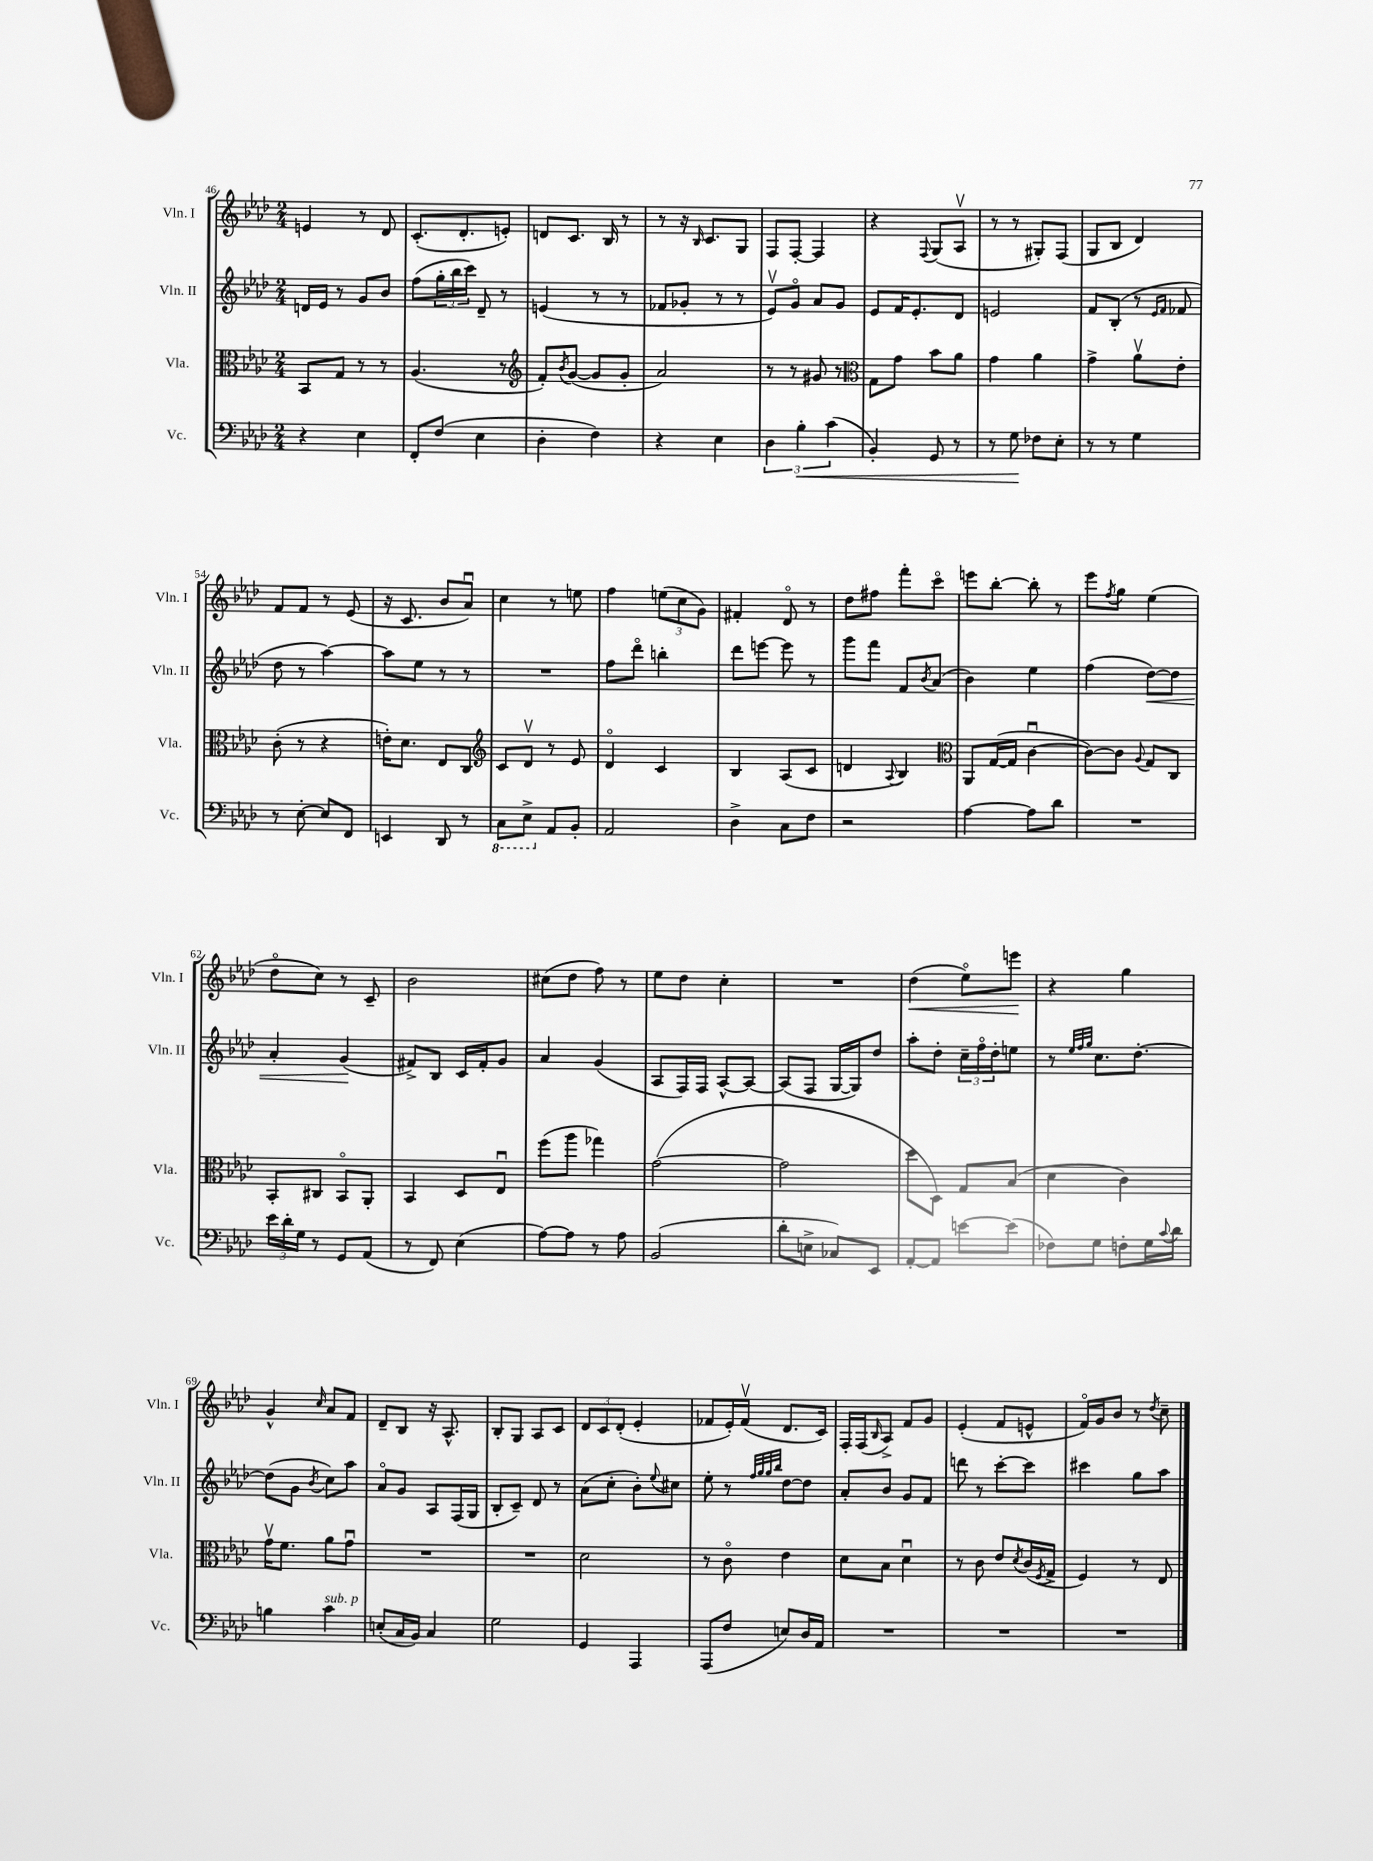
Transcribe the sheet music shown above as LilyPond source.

<<
\new StaffGroup <<
\new Staff = "s0" \with { instrumentName = "Vln. I" shortInstrumentName = "Vln. I" } {
    \clef treble \key aes \major \numericTimeSignature \time 2/4
    e'4 r8 des'8 |
    c'8.-.( des'8.-. e'8-.) |
    d'8 c'8. bes16 r8 |
    r8 r16 \grace { bes16 } c'8. g8 |
    f8 f8~-. f4 |
    r4 \appoggiatura { f8 } g8( aes8\upbow |
    r8 r8 gis8-.) f8( |
    g8 bes8 des'4) |
    f'8 f'8 r8 ees'8( |
    r16 c'8. bes'8 aes'8\downbow) |
    c''4 r8 e''8 |
    f''4 \tuplet 3/2 { e''8( c''8 g'8) } |
    fis'4-. des'8\flageolet r8 |
    des''8 fis''8 f'''8-. c'''8\flageolet |
    e'''8 bes''8~-. bes''8-. r8 |
    ees'''8 \acciaccatura { f''8 } g''8 ees''4( |
    des''8\flageolet c''8) r8 c'8-- |
    bes'2 |
    cis''8( des''8 f''8) r8 |
    ees''8 des''8 c''4-. |
    R2 |
    des''4\<( ees''8\flageolet) e'''8\! |
    r4 g''4 |
    g'4-^ \grace { c''16 } aes'8 f'8 |
    des'8-- bes8 r16 aes8.-^ |
    bes8-. g8 aes8 c'8 |
    \tuplet 3/2 { des'8 c'8 des'8-.( } ees'4-. |
    fes'8 ees'16-.) fes'16\upbow( des'8. c'16) |
    f16-. f16( \grace { bes16 } aes8->) f'8 g'8 |
    ees'4-.( f'8 e'8-^ |
    f'16\flageolet) g'16 bes'8 r8 \acciaccatura { des''8 } c''8-- \bar "|." |
}
\new Staff = "s1" \with { instrumentName = "Vln. II" shortInstrumentName = "Vln. II" } {
    \clef treble \key aes \major \numericTimeSignature \time 2/4
    d'16 ees'16 r8 g'8 bes'8 |
    f''8( \tuplet 3/2 { g''16-. bes''16 c'''16) } des'8-- r8 |
    e'4( r8 r8 |
    fes'8 ges'8-. r8 r8 |
    ees'8\upbow) g'8\flageolet aes'8 g'8 |
    ees'8 f'16 ees'8.-. des'8 |
    e'2 |
    f'8 bes8-.( r8 \grace { ees'16 f'16 } fes'8 |
    des''8 r8 aes''4~) |
    aes''8 ees''8 r8 r8 |
    R2 |
    f''8 des'''8\flageolet b''4-. |
    des'''8 e'''8~ e'''8 r8 |
    g'''8 f'''8 f'8 \acciaccatura { bes'8 } aes'8( |
    bes'4) ees''4 |
    f''4( des''8~\<) des''8 |
    aes'4-. g'4\!( |
    fis'8->) bes8 c'16 fis'16-. g'8 |
    aes'4 g'4( |
    aes8 f16) f16 aes8~-^ aes8~ |
    aes8( f8 g16~ g16) des''8 |
    aes''8-. des''8-. \tuplet 3/2 { c''16-- f''16\flageolet des''16-. } e''8 |
    r8 \grace { ees''32 f''32 g''32 } c''8. des''8.~-. |
    des''8( g'8 \acciaccatura { bes'8 } c''8) aes''8 |
    aes'8\flageolet g'8 aes8 f16( g16 |
    bes8-. c'8--) des'8 r8 |
    aes'8( c''8-. bes'8-.) \appoggiatura { ees''8 } cis''8 |
    ees''8-. r8 \grace { f''32 g''32 g''32 bes''32 } des''8~ des''8 |
    aes'8-. bes'8 g'8 f'8 |
    d'''8 r8 c'''8~-. c'''8 |
    cis'''4 g''8 aes''8 \bar "|." |
}
\new Staff = "s2" \with { instrumentName = "Vla." shortInstrumentName = "Vla." } {
    \clef alto \key aes \major \numericTimeSignature \time 2/4
    bes,8 g8 r8 r8 |
    aes4.( r8 |
    \clef treble f'8-.) \acciaccatura { bes'8 } g'8~( g'8 g'8-. |
    aes'2) |
    r8 r8 gis'8 r8 |
    \clef alto g8 g'8 bes'8 aes'8 |
    g'4 aes'4 |
    g'4-> aes'8\upbow ees'8-. |
    c'8-.( r8 r4 |
    e'16-.) des'8. ees8 c8 |
    \clef treble c'8 des'8\upbow r8 ees'8 |
    des'4\flageolet c'4 |
    bes4 aes8( c'8 |
    d'4 \appoggiatura { aes8 } bes4) |
    \clef alto aes,8 g16~( g16 c'4~\downbow |
    c'8~) c'8 \appoggiatura { aes8 } g8 c8 |
    bes,8-. cis8 bes,8\flageolet aes,8-. |
    bes,4 des8 ees8\downbow |
    f''8( aes''8 ges''4) |
    g'2~( |
    g'2 |
    des''8 des8) g8 bes8( |
    des'4 c'4) |
    g'16\upbow f'8. aes'8 g'8\downbow |
    R2 |
    R2 |
    des'2 |
    r8 c'8\flageolet ees'4 |
    des'8 bes8 des'4\downbow |
    r8 c'8 ees'8 \acciaccatura { des'8 } c'16( \acciaccatura { f8 } g16-> |
    f4) r8 ees8 \bar "|." |
}
\new Staff = "s3" \with { instrumentName = "Vc." shortInstrumentName = "Vc." } {
    \clef bass \key aes \major \numericTimeSignature \time 2/4
    r4 ees4 |
    f,8-. f8( ees4 |
    des4-. f4) |
    r4 ees4 |
    \tuplet 3/2 { des4 bes4-.\< c'4( } |
    bes,4-.) g,8 r8 |
    r8 g8\! fes8 ees8-. |
    r8 r8 g4 |
    r8 ees8~-. ees8 f,8 |
    e,4 des,8 r8 |
    \ottava #-1 c,8 ees,8-> \ottava #0 aes,8 bes,8-. |
    aes,2 |
    des4-> c8 f8 |
    r2 |
    aes4~ aes8 des'8 |
    R2 |
    \tuplet 3/2 { ees'16 des'16-. g16 } r8 g,8 aes,8( |
    r8 f,8) ees4( |
    aes8~) aes8 r8 aes8 |
    bes,2( |
    des'8-. e8-> ces8) ees,8 |
    aes,8~-. aes,8 e'8~ e'8( |
    fes8) g8 f8-. g16 \appoggiatura { c'8 } des'16 |
    b4 c'4^\markup { \italic "sub. p" } |
    e8-.( c16 bes,16) c4 |
    g2 |
    g,4 aes,,4 |
    aes,,8( f8 e8) des16 aes,16 |
    R2 |
    R2 |
    R2 \bar "|." |
}
>>
>>
\layout { \context { \Score currentBarNumber = #46 } }
